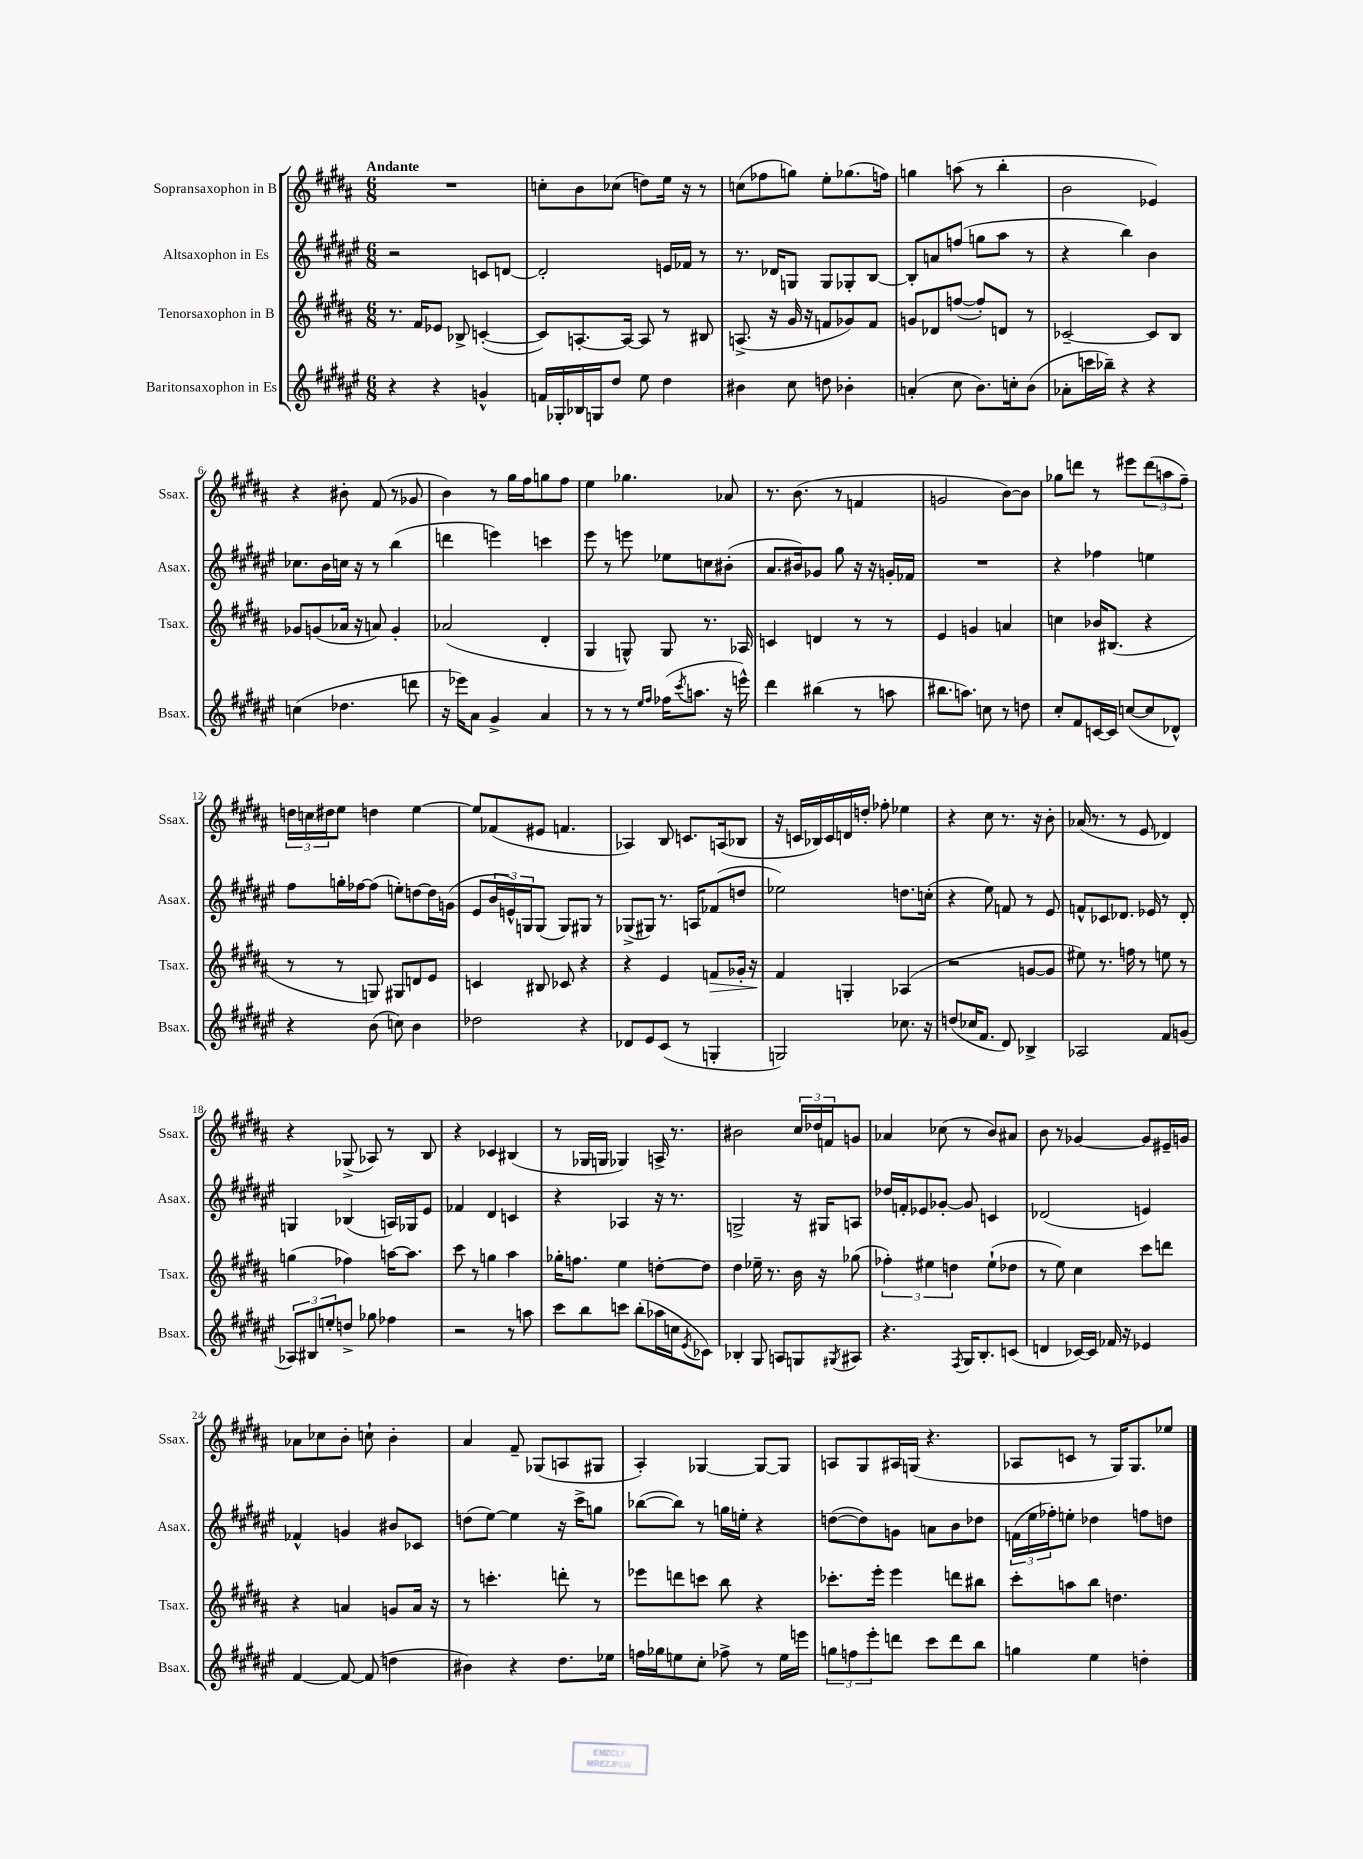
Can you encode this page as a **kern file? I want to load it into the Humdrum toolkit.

**kern	**kern	**kern	**kern
*staff4	*staff3	*staff2	*staff1
*clefG2	*clefG2	*clefG2	*clefG2
*k[f#c#g#d#a#e#]	*k[f#c#g#d#a#]	*k[f#c#g#d#a#e#]	*k[f#c#g#d#a#]
*M6/8	*M6/8	*M6/8	*M6/8
4r	8.r	2r	2.r
.	16f#	.	.
4r	8e-	.	.
.	8B-^	.	.
4g^^	([4c'	8c	.
.	.	[8d	.
=	=	=	=
16f	8c])	2d']	8cc'
16G-'	.	.	.
16B-	[8.A'	.	8b
16G	.	.	.
8dd#	.	.	(8cc-
.	16A_	.	.
8ee#	8A]	.	8dd)
4dd#	8r	16e	16ee
.	.	16f-	16r
.	8B#	8r	8r
=	=	=	=
4b#	(8.A^	8.r	(8cc
.	.	.	8ff-
.	16r	16d-	.
8cc#	16g#	8G	8gg)
.	16r	.	.
8dd	8f	8G	8ee'
4b-'	8g-)	8G-'	(8.gg-
.	8f	[8B	.
.	.	.	16ff)
=	=	=	=
(4a'	8g	8B']	4gg
.	8d-	8a	.
8cc#	([8ff	(8ff	(8aa
8.b)	8ff'])	8gg	8r
.	8d	8aa#	4bb'
16cc'	.	.	.
(8b	8r	8r	.
=	=	=	=
8a-'	[2c-~	4r	2b
16ccc	.	.	.
16bb-~)	.	.	.
4r	.	4bb)	.
4r	8c-]	4b	4e-)
.	8B	.	.
=	=	=	=
(4cc	8g-	8.cc-	4r
.	(8g	.	.
.	.	16b	.
4.dd-	16a-	16cc	8b#'
.	16r	16r	.
.	8a)	8r	(8f#
.	4g'	(4bb	8r
8ddd	.	.	8g-
=	=	=	=
16r	(2a-	4ddd	4b)
16eee-)	.	.	.
8a#	.	.	.
4g#^	.	4eee)	8r
.	.	.	16gg#
.	.	.	16ff#
4a#	4d#'	4ccc	8gg
.	.	.	8ff#
=	=	=	=
8r	4G#	8eee#	4ee
8r	.	8r	.
8r	8G^^)	8eee	4.gg-
16qqee#	.	.	.
16qqff#	.	.	.
(16ff-	8G	8ee-	.
8qccc#	.	.	.
8.aa	.	.	.
.	8.r	8cc	.
16r	.	(8b#'	8a-
16eee^^)	16A-	.	.
=	=	=	=
4ddd#	4c	8.a#	8.r
.	.	16b#)	(8.b
(4bb#	4d	8g-	.
.	.	8gg#	8r
8r	8r	16r	4f
.	.	16r	.
8aa	8r	16g'	.
.	.	16f-	.
=	=	=	=
8.bb#	4e	2.r	2g
8.aa)	.	.	.
.	4g	.	.
8cc	.	.	.
8r	4a	.	[8b)
8dd	.	.	8b]
=	=	=	=
8cc#'	4cc	4r	8gg-
8f#	.	.	8ddd
[16c	16b-	4ff-	8r
16c]	(8.B#	.	.
([8cc	.	.	8eee#
8cc]	4r	4ee	(12ddd
.	.	.	12aa
8d-^^)	.	.	.
.	.	.	12ff#~)
=	=	=	=
4r	8r	8ff#	24dd
.	.	.	24cc
.	.	.	24dd#
.	8r	16gg'	8ee
.	.	[16ff-	.
(8b	8G)	(8ff-]	4dd
8cc)	8G#	8ee')	.
4b	8d	[8dd	[4ee
.	8e	16dd]	.
.	.	(16g	.
=	=	=	=
2dd-	4c	8e#	8ee]
.	.	24b	(8f-
.	.	24e^^)	.
.	.	24G	.
.	8B#	(8G	8e#
.	8c-	8G)	4.f
4r	4r	8G#	.
.	.	8r	.
=	=	=	=
8d-	4r	(8G-^	4A-)
8e#	.	8G#)	.
(8c#	4e	8.r	8B
8r	.	.	8.c
.	.	16A	.
4G'	8f	(8f-	.
.	.	.	(16A
.	16g-'	8dd	8B-
.	16r	.	.
=	=	=	=
2G)	4f#	2ee-)	16r
.	.	.	16c
.	.	.	16B-)
.	.	.	16c
.	4G'	.	16d
.	.	.	16dd'
.	.	.	8ff-'
8.cc-	(4A-	8.dd	4ee-
16r	.	(16cc'	.
=	=	=	=
(8dd	2r	4r	4r
16cc-	.	.	.
8.f#	.	.	.
.	.	8ee#)	8cc#
8d#)	.	8f	8.r
4B-^	[8g	8r	.
.	.	.	16r
.	8g]	8e#	8b'
=	=	=	=
2A-	8ee#)	8f^^	(16a-
.	.	.	8.r
.	8.r	8c-	.
.	.	8.d-	8r
.	16ff	.	.
.	8r	.	8e
.	.	16e-	.
8f#	8ee	8r	4d-)
(8g	8r	8d-'	.
=	=	=	=
12A-)	(4gg	4G	4r
12B#	.	.	.
12ee'	.	.	.
8dd^	4ff-)	(4B-	(8G-^
8gg-	.	.	8A-)
4ff-	[16aa	16A)	8r
.	8.aa]	16G-	.
.	.	8e#	8B
=	=	=	=
2r	8ccc#	4f-	4r
.	8r	.	.
.	4gg	4d#	4c-
8r	4aa#	4c	(4B#
8aa	.	.	.
=	=	=	=
8ccc#	16gg-'	4r	8r
.	8.ff	.	.
8bb	.	.	16G-
.	.	.	16G
8ccc	4ee	4A-	4G-)
(8bb'	.	.	.
16aa-	[8dd'	16r	16A^
16cc	.	8.r	8.r
8qe#	.	.	.
8c-)	8dd]	.	.
=	=	=	=
4B-'	4dd#	2G^	2b#
8G#	16ee-~	.	.
.	8.r	.	.
8A	.	.	.
8G	16b	16r	24cc#
.	.	.	24dd-
.	16r	16G#	.
.	.	.	24f
8qG#	.	.	.
8A#	(8gg-	8A	8g
=	=	=	=
4.r	6ff-')	16dd-	4a-
.	.	16f'	.
.	.	8e-	.
.	6ee#	.	.
.	.	[8g-'	(8cc-
.	6dd	.	.
8qF#	.	.	.
16G#	.	8g-]	8r
8.B'	.	.	.
.	(8ee#`	4c	8b)
(8c	8dd-	.	8a#
=	=	=	=
4d	8r	(2d-	8b
.	8ee)	.	8r
[16c-)	4cc#	.	[4g-
16c-]	.	.	.
16f-	.	.	.
16r	.	.	.
4e-	8ccc#	4e)	8g-]
.	8ddd	.	16e#~
.	.	.	16g
=	=	=	=
[4f#	4r	4f-^^	8a-
.	.	.	8cc-
8f#_	4a	4g	8b'
(8f#]	.	.	8cc`
4dd	8g	8b#	4b'
.	16a	8c-	.
.	16r	.	.
=	=	=	=
4b#)	8r	(8dd	4a#
.	4.ccc'	[8ee#)	.
4r	.	4ee#]	8f#~
.	.	.	(8G-
8.dd#	8ddd'	16r	8A
.	.	16ccc#^	.
.	8r	8gg	8G#
16ee-	.	.	.
=	=	=	=
16ff	8eee-	([8bb-	4A#')
16gg-	.	.	.
8ee	8ddd	8bb-])	.
8cc#'	8ccc	8r	[4G-
8ff-^	8bb	16gg	.
.	.	16ee'	.
8r	4r	4r	8G-_
16ee	.	.	8G-]
16eee	.	.	.
=	=	=	=
12gg	8.ccc-'	([8dd	8A
12ff	.	.	.
.	.	8dd])	8G#
12eee#'	.	.	.
.	16eee'	.	.
8ddd	4eee	8g	16A#
.	.	.	(16G
8ccc#	.	8a	4.r
8ddd	8ddd	8b	.
8bb	8bb#	8dd-	.
=	=	=	=
4gg	8ccc#'	(24f	8A-
.	.	24ee#	.
.	.	24ff-')	.
.	8aa	8ee'	8c
4ee#	8bb	4dd-	8r
.	4.dd	.	16G#)
.	.	.	8.G#
4dd'	.	8ff	.
.	.	8dd	8ee-
==	==	==	==
*-	*-	*-	*-
